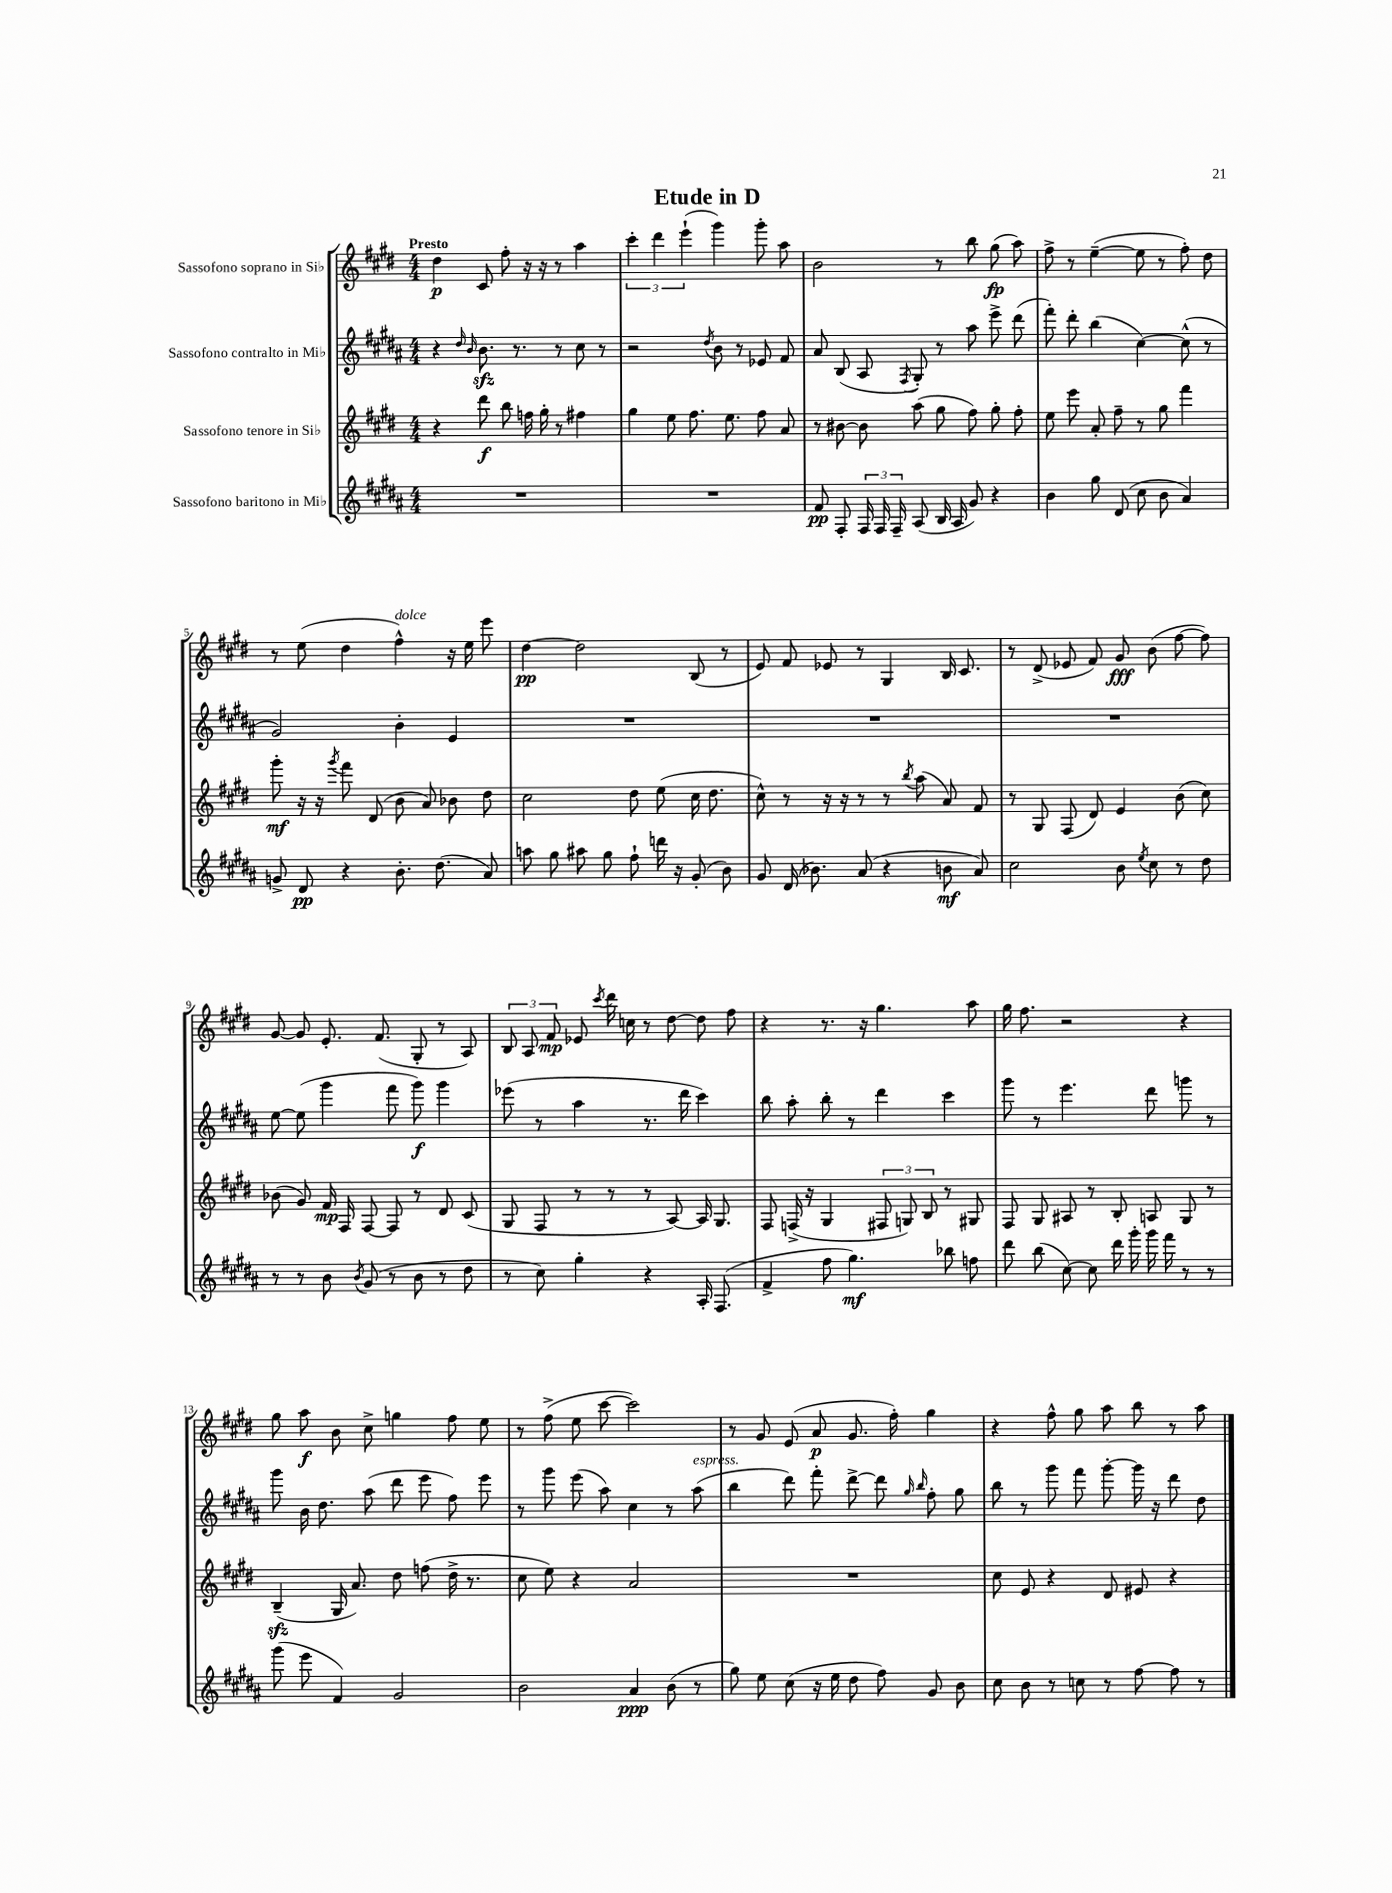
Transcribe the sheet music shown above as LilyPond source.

\header { title = "Etude in D" }
<<
\new StaffGroup <<
\new Staff = "s0" \with { instrumentName = "Sassofono soprano in Sib" } {
    \clef treble \key e \major \numericTimeSignature \time 4/4 \tempo "Presto"
    \autoBeamOff dis''4\p cis'8 fis''8-. r16 r16 r8 a''4 |
    \tuplet 3/2 { cis'''4-. dis'''4 e'''4-!( } gis'''4) gis'''8-. a''8 |
    b'2 r8 b''8 gis''8\fp( a''8) |
    fis''8-> r8 e''4~--( e''8 r8 fis''8-.) dis''8 |
    r8 e''8( dis''4 fis''4-^^\markup { \italic "dolce" }) r16 e''16 e'''8 |
    dis''4~\pp dis''2 b8( r8 |
    e'8) fis'8 ees'8 r8 gis4 b16 cis'8. |
    r8 dis'8->( ees'8 fis'8) gis'8\fff b'8( fis''8~ fis''8) |
    gis'8~ gis'8 e'8.-. fis'8.( gis8-. r8 a8) |
    \tuplet 3/2 { b8 a8 fis'8\mp } ees'8 \acciaccatura { cis'''8 } dis'''16 c''16 r8 dis''8~ dis''8 fis''8 |
    r4 r8. r16 gis''4. a''8 |
    gis''16 fis''8. r2 r4 |
    gis''8 a''8\f b'8 cis''8-> g''4 fis''8 e''8 |
    r8 fis''8->( e''8 cis'''8~ cis'''2) |
    r8 gis'8 e'8( a'8\p gis'8. fis''16-.) gis''4 |
    r4 fis''8-^ gis''8 a''8 b''8 r8 a''8 \bar "|." |
}
\new Staff = "s1" \with { instrumentName = "Sassofono contralto in Mib" } {
    \clef treble \key b \major \numericTimeSignature \time 4/4
    \autoBeamOff r4 \grace { dis''16 b'16 } b'8.\sfz r8. r8 cis''8 r8 |
    r2 \acciaccatura { dis''8 } b'8 r8 ees'8 fis'8 |
    ais'8 b8( ais8 \acciaccatura { fis8 } gis8-.) r8 ais''8 e'''8-> dis'''8( |
    fis'''8-.) dis'''8-. b''4( cis''4~) cis''8-^( r8 |
    gis'2) b'4-. e'4 |
    R1 |
    R1 |
    R1 |
    e''8~ e''8( gis'''4 fis'''8 gis'''8\f) gis'''4 |
    ees'''8( r8 ais''4 r8. dis'''16 cis'''4) |
    b''8 ais''8-. b''8-. r8 dis'''4 cis'''4 |
    gis'''8 r8 e'''4. dis'''8 g'''8 r8 |
    gis'''8 b'16 dis''8. ais''8( dis'''8 e'''8 fis''8) e'''8 |
    r8 gis'''8 e'''8( ais''8) cis''4 r8 ais''8^\markup { \italic "espress." }( |
    b''4 dis'''8) fis'''8-. dis'''8~-> dis'''8 \grace { gis''16 b''16 } fis''8-. gis''8 |
    b''8 r8 gis'''8 fis'''8 gis'''8~-. gis'''16 r16 dis'''8 dis''8 \bar "|." |
}
\new Staff = "s2" \with { instrumentName = "Sassofono tenore in Sib" } {
    \clef treble \key e \major \numericTimeSignature \time 4/4
    \autoBeamOff r4 dis'''8\f b''8 f''16 gis''16-. r8 fis''4 |
    gis''4 e''8 fis''8. e''8. fis''8 a'8 |
    r8 bis'8~ bis'8 a''8( gis''8 fis''8) gis''8-. fis''8-. |
    e''8 e'''8 a'8-. fis''8-- r8 gis''8 fis'''4 |
    gis'''8-.\mf r16 r16 \acciaccatura { gis'''8 } fis'''8 dis'8( b'8 a'8) bes'8 dis''8 |
    cis''2 dis''8 e''8( cis''16 dis''8. |
    cis''8-^) r8 r16 r16 r8 r8 \acciaccatura { b''8 } a''8( a'8) fis'8 |
    r8 gis8 fis8( dis'8) e'4 b'8( cis''8) |
    bes'8( gis'8) fis'16\mp fis16 fis8~ fis8 r8 dis'8 cis'8( |
    gis8 fis8 r8 r8 r8 a8~) a16 gis8. |
    fis8 f16->( r16 gis4 \tuplet 3/2 { fis8 g8) b8 } r8 gis8 |
    fis8 gis8 ais8 r8 b8-. a8 gis8 r8 |
    b4--\sfz( gis16 a'8.) dis''8 f''8( dis''16-> r8. |
    cis''8 e''8) r4 a'2 |
    R1 |
    cis''8 e'8 r4 dis'8 eis'8 r4 \bar "|." |
}
\new Staff = "s3" \with { instrumentName = "Sassofono baritono in Mib" } {
    \clef treble \key b \major \numericTimeSignature \time 4/4
    \autoBeamOff R1 |
    R1 |
    fis'8\pp fis8-. \tuplet 3/2 { fis16 fis16 fis16-- } ais8( b16 ais16 gis'8) r4 |
    b'4 gis''8 dis'8( cis''8 b'8 ais'4) |
    g'8-> dis'8\pp r4 b'8.-. dis''8.( ais'8) |
    a''8 gis''8 ais''8 gis''8 fis''8-! d'''16 r16 gis'8-.( b'8) |
    gis'8 dis'16( bes'8.) ais'8( r4 b'8\mf ais'8) |
    cis''2 b'8 \acciaccatura { e''8 } cis''8 r8 dis''8 |
    r8 r8 b'8 \acciaccatura { b'8 } gis'8( r8 b'8 r8 dis''8 |
    r8 cis''8) gis''4-. r4 ais16-. fis8.( |
    fis'4-> fis''8 gis''4.\mf) bes''8 f''8 |
    dis'''8 b''8( cis''8~) cis''8 dis'''16 gis'''16-. gis'''16 fis'''16 r8 r8 |
    gis'''8( e'''8 fis'4) gis'2 |
    b'2 ais'4\ppp b'8( r8 |
    gis''8) e''8 cis''8( r16 e''16 dis''8 fis''8) gis'8 b'8 |
    cis''8 b'8 r8 c''8 r8 fis''8~ fis''8 r8 \bar "|." |
}
>>
>>
